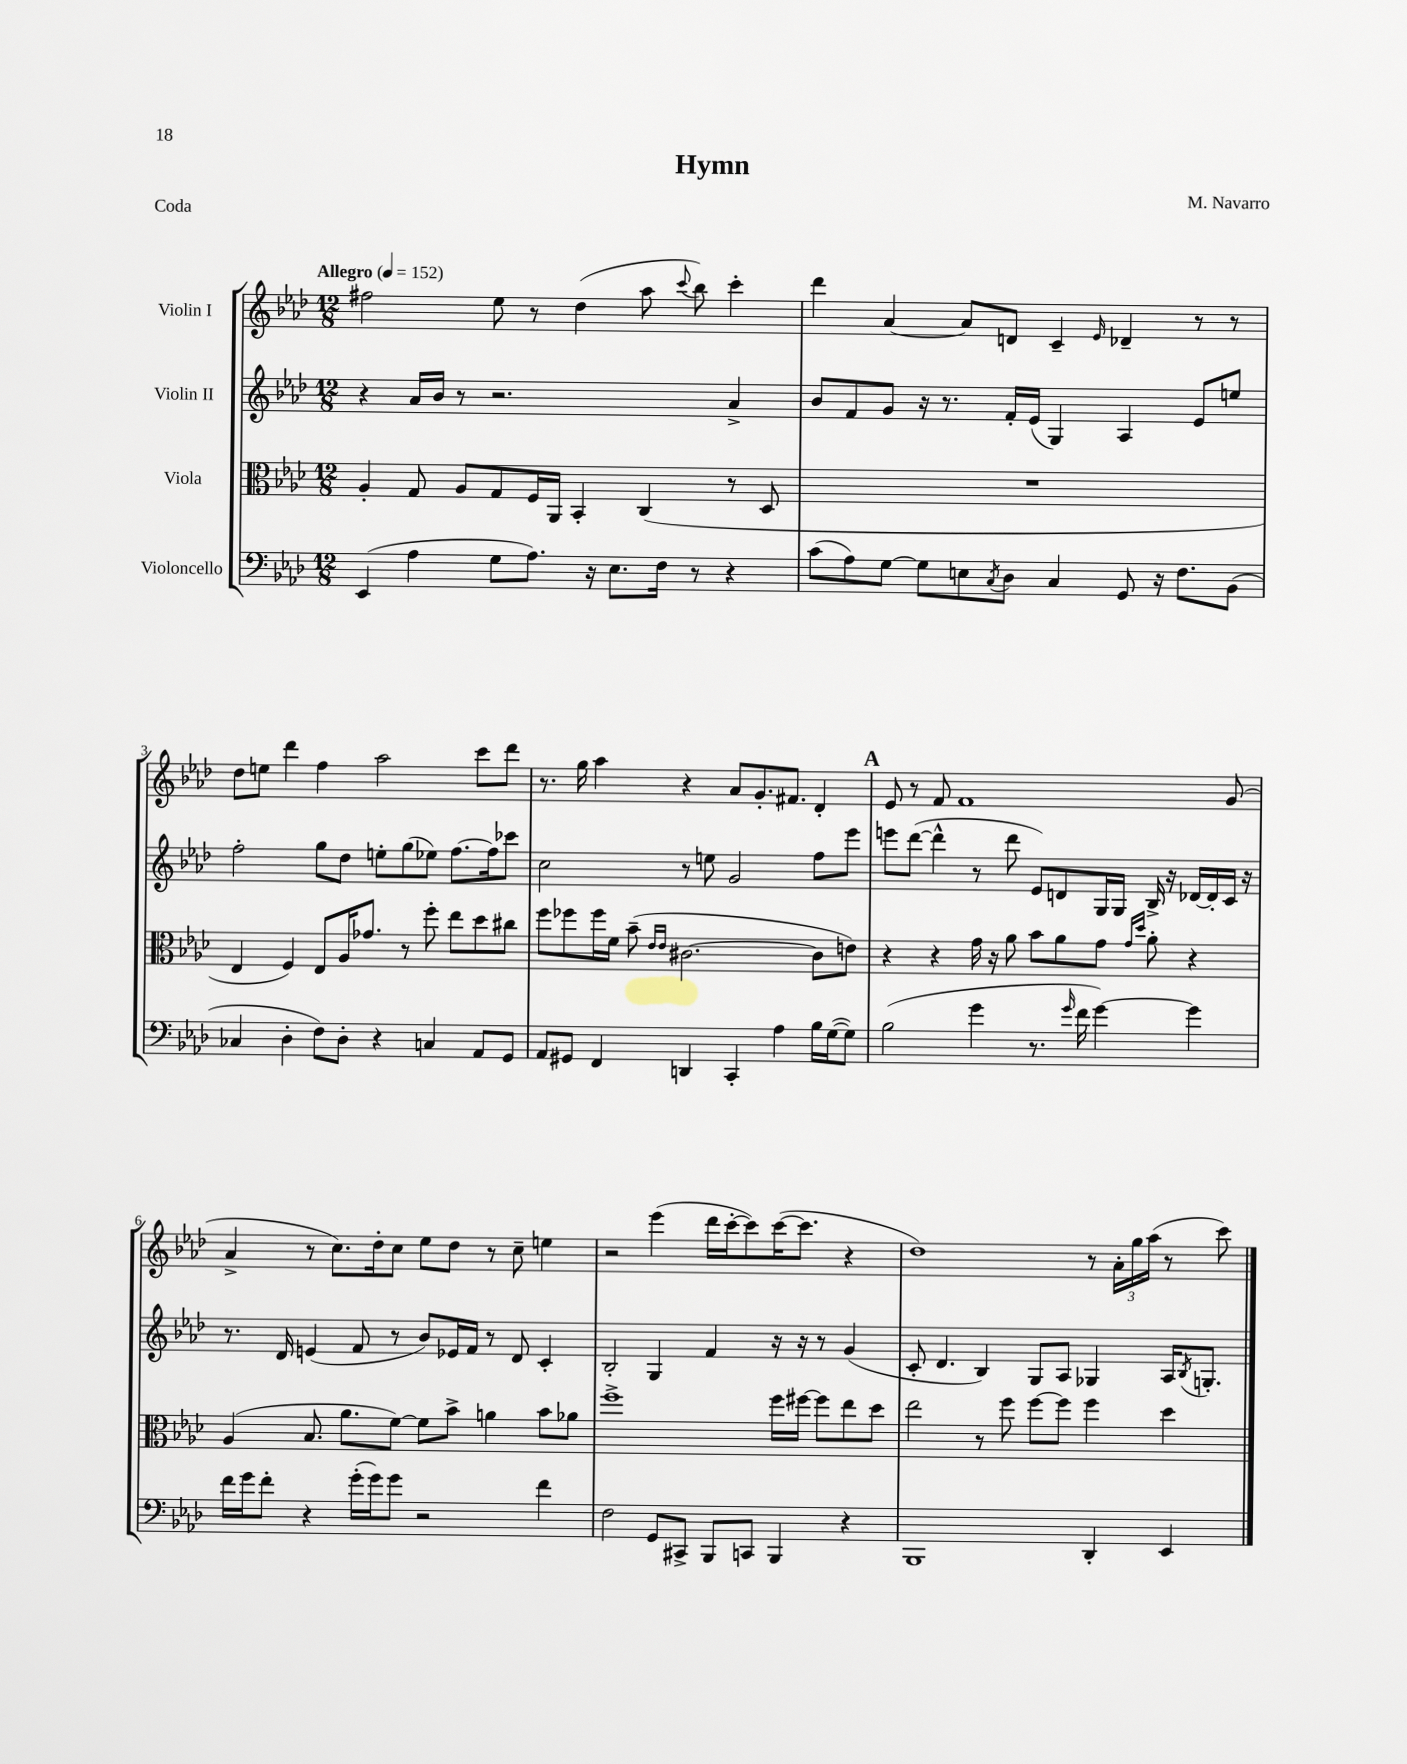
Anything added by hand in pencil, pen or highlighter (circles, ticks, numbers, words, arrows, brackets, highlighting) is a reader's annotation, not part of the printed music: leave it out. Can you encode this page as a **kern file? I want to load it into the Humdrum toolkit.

**kern	**kern	**kern	**kern
*staff4	*staff3	*staff2	*staff1
*clefF4	*clefC3	*clefG2	*clefG2
*k[b-e-a-d-]	*k[b-e-a-d-]	*k[b-e-a-d-]	*k[b-e-a-d-]
*M12/8	*M12/8	*M12/8	*M12/8
*MM152	*MM152	*MM152	*MM152
(4EE-/	4A-'/	4r	2ff#\
4A-\	8G/	16a-/LL	.
.	.	16b-/JJ	.
.	8A-/L	8r	.
8G\L	8G/	2.r	8ee-\
8.A-\J)	16F/L	.	8r
.	16AA-/JJ	.	.
.	4BB-'/	.	(4dd-\
16r	.	.	.
8.E-\L	.	.	.
.	(4C/	.	8aa-\
16F\Jk	.	.	.
.	.	.	8qqccc/
8r	.	.	8bb-\)
4r	8r	4a-^/	4ccc'\
.	8D-/	.	.
=	=	=	=
(8c\L	1.r	8b-/L	4ddd-\
8A-\)	.	8f/	.
[8G\J	.	8g/J	[4a-/
8G\]L	.	16r	.
.	.	8.r	.
8E\	.	.	8a-/]L
8qC/	.	.	.
8D-\J	.	16f'/LL	8d/J
.	.	(16e-/JJ	.
4C/	.	4G/)	4c~/
.	.	.	16qqe-/
8GG/	.	4A-/	4d-~/
16r	.	.	.
8.F\L	.	.	.
.	.	8e-/L	8r
(8BB-\J	.	8ee/J	8r
=	=	=	=
4C-/	4E-/	2ff'\	8dd-\L
.	.	.	8ee\J
4D-'\	4F/)	.	4ddd-\
8F\L)	8E-/L	8gg\L	4ff\
8D-'\J	16A-/K	8dd-\J	.
.	8.g-/J	.	.
4r	.	8ee'\L	2aa-\
.	8r	(8gg\	.
4C/	8ff'\	8ee-\J)	.
.	8ee-\L	[8.ff\L	.
8AA-/L	8dd-\	.	8ccc\L
.	.	16ff\]k	.
8GG/J	8cc#\J	8ccc-\J	8ddd-\J
=	=	=	=
8AA-/L	8ff\L	2cc\	8.r
8GG#/J	8ff-\	.	.
.	.	.	16gg\
4FF/	16ff-\L	.	4aa-\
.	16f\JJ	.	.
.	(8b-~\	.	.
.	16qqe-/LL	.	.
.	16qqe-/JJ	.	.
4DD/	[2.c#\	8r	4r
.	.	8ee\	.
4CC'/	.	2g/	8a-/L
.	.	.	8.g'/
4A-\	.	.	.
.	.	.	8.f#/J
16B-\LL	8c#\]L	8ff\L	4d-'/
([16G\J	.	.	.
8G\]J)	8e\J)	8eee-\J	.
=	=	=	=
(2B-\	4r	8eee\L	8e-/
.	.	([8ddd-\J	8r
.	4r	4ddd-^^\]	8f/
.	.	.	1f
4g\	16g\	8r	.
.	16r	.	.
.	8a-\	8ddd-\	.
8.r	8b-\L	8e-/L)	.
.	8a-\	8d/	.
16qqg/	.	.	.
16f\	.	.	.
[4g\)	8g\J	16G/L	.
.	.	16G/JJ	.
.	16qqg/LL	.	.
.	16qqdd-/JJ	.	.
.	8a-'\	16B-^/	.
.	.	16r	.
4g\]	4r	[16d-/LL	.
.	.	16d-'/]	.
.	.	16c/JJ	(8g/
.	.	16r	.
=	=	=	=
16f\LL	(4A-/	8.r	4a-^/
16g\J	.	.	.
8f'\J	.	.	.
.	.	16d-/	.
4r	8.B-/	(4e/	8r
.	.	.	8.cc\L)
.	8.a-\L	.	.
(16g'\LL	.	8f/	.
16g\J)	.	.	16dd-'\k
8g\J	[8f\J)	8r	8cc\J
2r	8f\]L	8b-/L)	8ee-\L
.	8b-^\J	16e-/L	8dd-\J
.	.	16f/JJ	.
.	4a\	8r	8r
.	.	8d-/	8cc~\
4f\	8b-\L	4c'/	4ee\
.	8a-\J	.	.
=	=	=	=
2F\	1ff^	2B-'/	2r
8GG/L	.	4G/	(4eee-\
8CC#^/J	.	.	.
8BBB-/L	.	4f/	16ddd-\LL
.	.	.	[16ccc'\J
8CC/J	.	.	8ccc\])
4BBB-/	16ff\LL	16r	([16ccc\K
.	[16ff#\JJ	16r	8.ccc\]J
.	8ff#\]L	8r	.
4r	8ee-\	(4g/	4r
.	8dd-\J	.	.
=	=	=	=
1BBB-	2ee-\	8c'/	1dd-)
.	.	4.d-/	.
.	8r	4B-/)	.
.	8ff\	.	.
.	[8ff\L	8G/L	.
.	8ff\]J	8A-/J	.
4DD-'/	4ff\	4G-/	8r
.	.	.	24a-'\LL
.	.	.	24gg\
.	.	.	(24aa-\JJ
4EE-/	4dd-\	16A-/LK	8r
.	.	8qB-/	.
.	.	8.G'/J	.
.	.	.	8ccc\)
==	==	==	==
*-	*-	*-	*-
